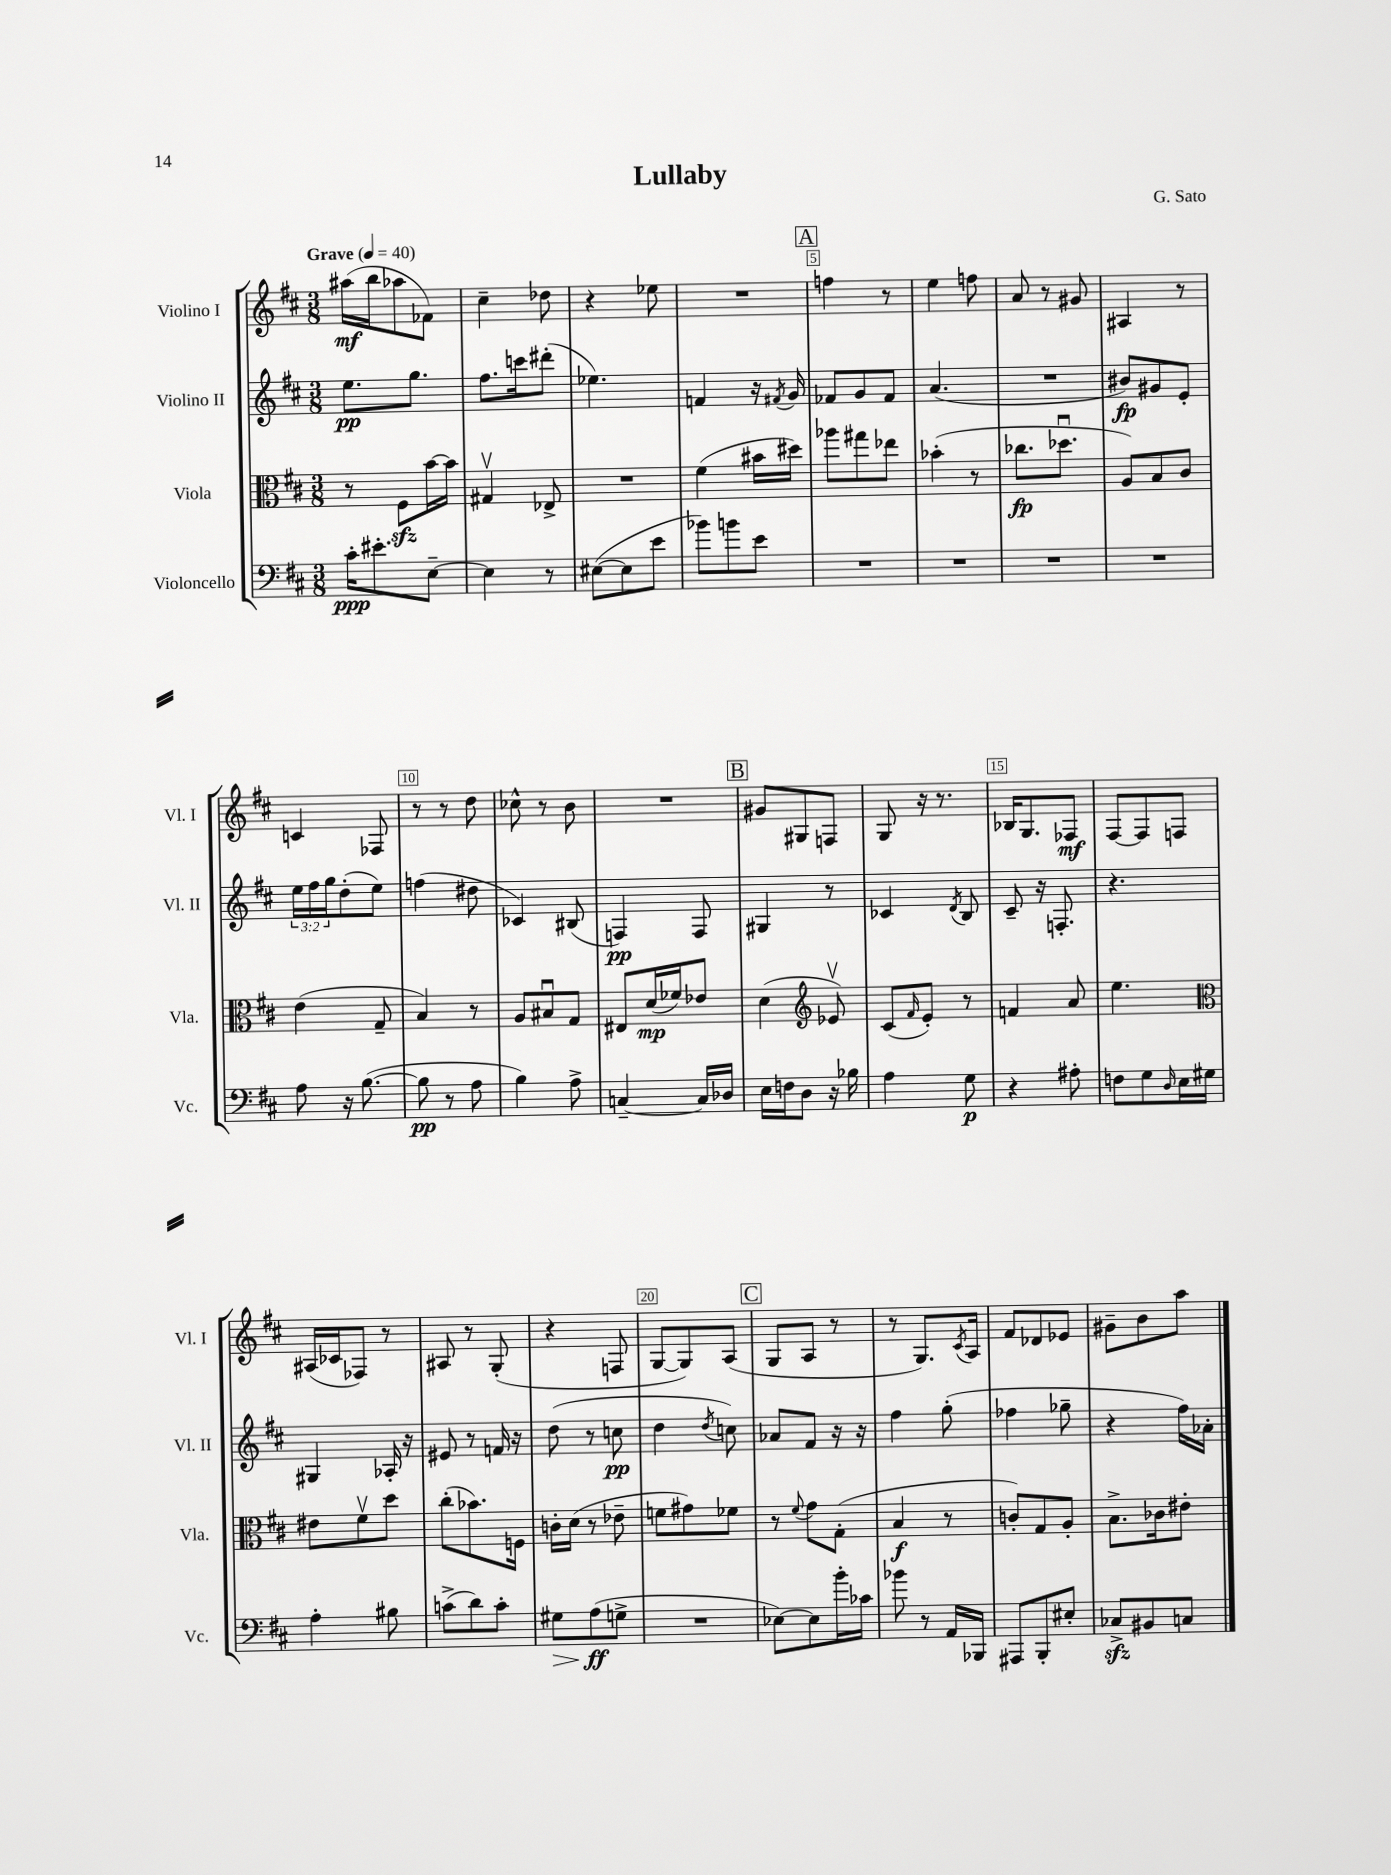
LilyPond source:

\header { title = "Lullaby" composer = "G. Sato" }
<<
\new StaffGroup <<
\new Staff = "s0" \with { instrumentName = "Violino I" shortInstrumentName = "Vl. I" } {
    \clef treble \key d \major \numericTimeSignature \time 3/8 \tempo "Grave" 4 = 40
    ais''16\mf( b''16 aes''8 fes'8) |
    cis''4-- des''8 |
    r4 ees''8 |
    R4. |
    \mark \markup { \box "A" } f''4 r8 |
    e''4 f''8 |
    a'8 r8 gis'8 |
    ais4 r8 |
    c'4 fes8 |
    r8 r8 d''8 |
    ces''8-^ r8 b'8 |
    R4. |
    \mark \markup { \box "B" } gis'8 gis8 f8 |
    g8 r16 r8. |
    bes16 g8. fes8\mf |
    fis8~ fis8 f8 |
    ais16( ces'16 fes8) r8 |
    ais8 r8 g8-.( |
    r4 f8 |
    g8~ g8) a8( |
    \mark \markup { \box "C" } g8 a8 r8 |
    r8 g8.) \acciaccatura { cis'8 } a16 |
    fis'8 des'8 ees'8 |
    gis'8-- b'8 a''8 \bar "|." |
}
\new Staff = "s1" \with { instrumentName = "Violino II" shortInstrumentName = "Vl. II" } {
    \clef treble \key d \major \numericTimeSignature \time 3/8 \override Staff.TupletNumber.text = #tuplet-number::calc-fraction-text
    e''8.\pp g''8. |
    fis''8. c'''16 dis'''8-.( |
    ees''4.) |
    f'4 r16 \acciaccatura { fis'8 } g'16 |
    \mark \markup { \box "A" } fes'8 g'8 fes'8 |
    a'4.( |
    R4. |
    bis'8\fp) gis'8 e'8-. |
    \tuplet 3/2 { e''16 fis''16 g''16 } d''8-.( e''8) |
    f''4( dis''8 |
    ces'4) bis8( |
    f4\pp) f8 |
    \mark \markup { \box "B" } gis4 r8 |
    ces'4 \acciaccatura { d'8 } b8 |
    cis'8-- r16 f8.-. |
    r4. |
    gis4 aes16-. r16 |
    eis'8 r8 f'16 r16 |
    d''8( r8 c''8\pp |
    d''4 \acciaccatura { d''8 } c''8) |
    \mark \markup { \box "C" } aes'8 fis'8 r16 r16 |
    fis''4 g''8-.( |
    fes''4 ges''8-- |
    r4 fis''16) aes'16-. \bar "|." |
}
\new Staff = "s2" \with { instrumentName = "Viola" shortInstrumentName = "Vla." } {
    \clef alto \key d \major \numericTimeSignature \time 3/8
    r8 fis8\sfz b'16~ b'16 |
    gis4\upbow ees8-> |
    R4. |
    fis'4( bis'16 dis''16) |
    \mark \markup { \box "A" } aes''8 gis''8 ees''8 |
    bes'4-.( r8 |
    ces''8.\fp des''8.\downbow |
    a8) b8 cis'8 |
    e'4( g8-- |
    b4) r8 |
    a8 bis8\downbow g8 |
    eis8 d'16\mp( fes'16) ees'8 |
    \mark \markup { \box "B" } d'4( \clef treble ees'8\upbow) |
    cis'8( \grace { fis'16 } e'8-.) r8 |
    f'4 a'8 |
    e''4. |
    \clef alto eis'8 fis'8\upbow d''8 |
    cis''8-.( bes'8.) f16 |
    c'16-. d'16( r8 ees'8-- |
    f'8 gis'8) fes'8 |
    \mark \markup { \box "C" } r8 \appoggiatura { fis'8 } g'8 g8-.( |
    b4\f r8 |
    c'8-.) g8 a8-. |
    b8.-> ces'16 eis'8-. \bar "|." |
}
\new Staff = "s3" \with { instrumentName = "Violoncello" shortInstrumentName = "Vc." } {
    \clef bass \key d \major \numericTimeSignature \time 3/8
    cis'16-.\ppp eis'8.-. e8~-- |
    e4 r8 |
    eis8~( eis8 e'8 |
    bes'8) b'8 e'8 |
    \mark \markup { \box "A" } R4. |
    R4. |
    R4. |
    R4. |
    a8 r16 b8.~( |
    b8\pp r8 a8 |
    b4) a8-> |
    c4~-- c16 des16 |
    \mark \markup { \box "B" } e16 f16 d8 r16 bes16 |
    a4 g8\p |
    r4 ais8-. |
    f8 g8 \grace { d16 } e16 gis16 |
    a4-. bis8 |
    c'8->( d'8) c'8-. |
    gis8\> a8\ff\!( g8-> |
    R4. |
    \mark \markup { \box "C" } ees8~) ees8 b'16-. ces'16 |
    bes'8 r8 a,16 bes,,16 |
    ais,,8 b,,8-. eis8-. |
    ces8->\sfz bis,8 c8 \bar "|." |
}
>>
>>
\layout { \context { \Score \override BarNumber.break-visibility = ##(#f #t #t) barNumberVisibility = #(every-nth-bar-number-visible 5) \override BarNumber.stencil = #(make-stencil-boxer 0.1 0.3 ly:text-interface::print) } }
